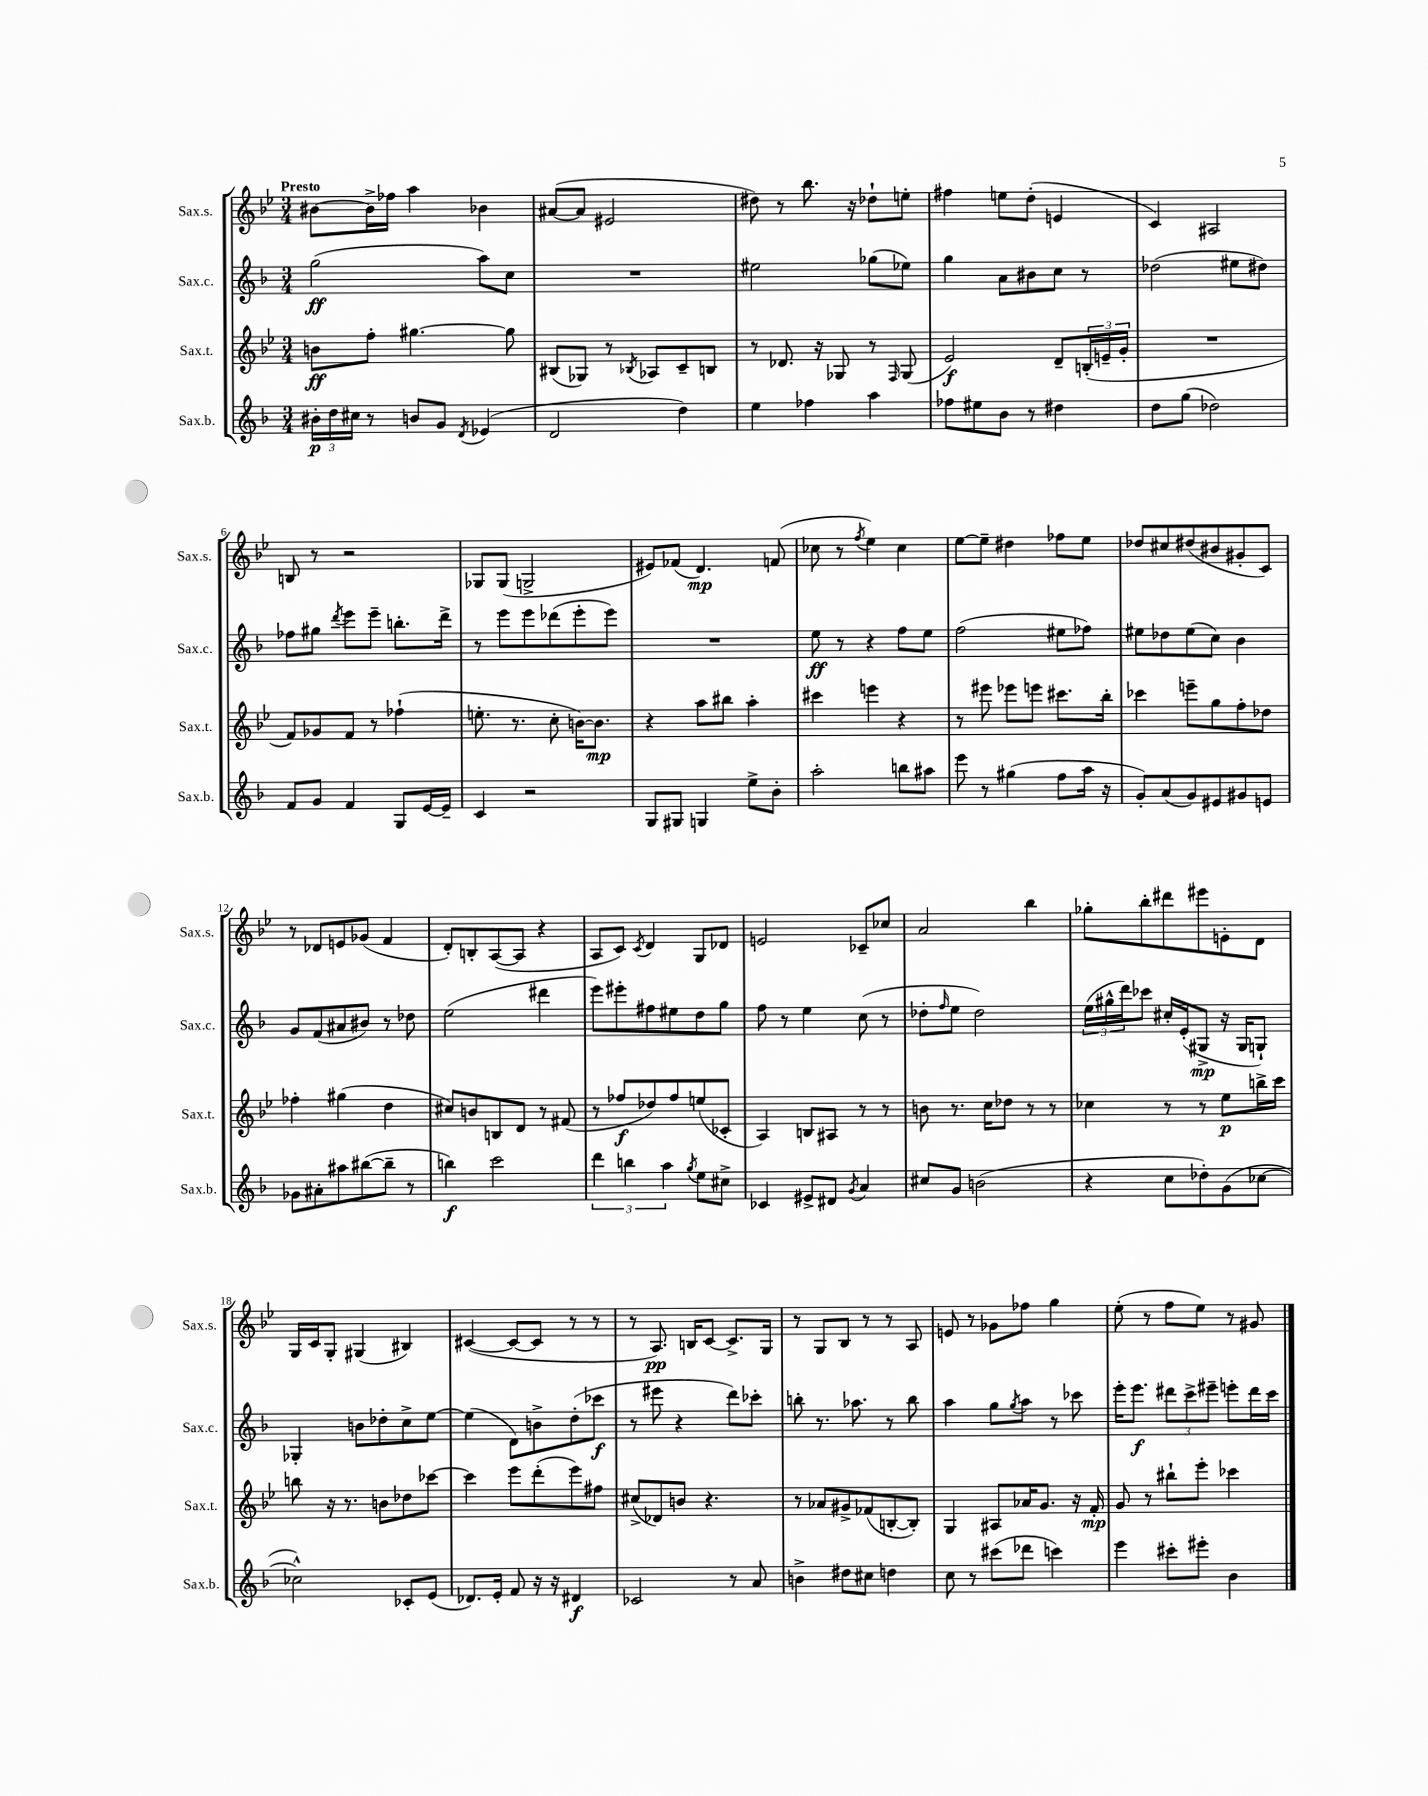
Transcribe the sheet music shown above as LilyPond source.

<<
\new StaffGroup <<
\new Staff = "s0" \with { instrumentName = "Sax.s." shortInstrumentName = "Sax.s." } {
    \clef treble \key bes \major \numericTimeSignature \time 3/4 \tempo "Presto"
    bis'8~ bis'16-> fes''16 a''4 bes'4 |
    ais'8~( ais'8 eis'2 |
    dis''8) r8 bes''8. r16 des''8-! e''8-. |
    fis''4 e''8 d''8-.( e'4 |
    c'4) ais2 |
    b8 r8 r2 |
    ges8 ges8( g2-> |
    eis'8) fes'8( d'4.\mp) f'8( |
    ces''8 r8 \acciaccatura { f''8 } ees''4) ces''4 |
    ees''8~ ees''8-- dis''4 fes''8 ees''8 |
    des''8 cis''8 dis''8( bis'8 gis'8-. c'8) |
    r8 des'8 e'8 ges'8( f'4 |
    d'8-.) b8-. a8~( a8 r4 |
    a8 c'8) \acciaccatura { c'8 } d'4 g8 des'8 |
    e'2 ces'8-- ces''8 |
    a'2 bes''4 |
    ges''8-. bes''8-. dis'''8 eis'''8 e'8-. d'8 |
    g16 c'16 g8-. gis4( bis4) |
    cis'4~( cis'8~ cis'8 r8 r8 |
    r8 a8.\pp) b16 c'8~ c'8.-> g16 |
    r8 g8 bes8 r8 r8 a8 |
    e'8 r8 ges'8 fes''8 g''4 |
    ees''8-.( r8 f''8 ees''8) r8 gis'8 \bar "|." |
}
\new Staff = "s1" \with { instrumentName = "Sax.c." shortInstrumentName = "Sax.c." } {
    \clef treble \key f \major \numericTimeSignature \time 3/4
    g''2\ff( a''8) c''8 |
    R2. |
    eis''2 ges''8( ees''8) |
    g''4 a'8 bis'8 c''8 r8 |
    des''2( eis''8 dis''8) |
    fes''8 gis''8 \acciaccatura { d'''8 } e'''8 e'''8-- b''8.-. d'''16-> |
    r8 e'''8 e'''8 des'''8( e'''8-. e'''8) |
    R2. |
    e''8\ff r8 r4 f''8 e''8 |
    f''2( eis''8 fes''8) |
    eis''8 des''8 eis''8( c''8) bes'4 |
    g'8 f'8( ais'8 bis'8) r8 des''8 |
    e''2( dis'''4 |
    e'''8) eis'''8-. fis''8 eis''8 d''8 g''8 |
    f''8 r8 e''4 c''8( r8 |
    des''8-. \grace { f''16 } e''8 des''2) |
    \tuplet 3/2 { e''16( gis''16-^ d'''16) } ces'''8 cis''16-. e'16-.( gis8->\mp r16 gis16 g8-!) |
    ges4-. b'8 des''8-. c''8-> e''8~ |
    e''4( d'8) b'8-> d''8-.( ces'''8\f |
    r8 eis'''8 r4 d'''8) ces'''8-. |
    b''8-. r8. aes''8. r8 b''8 |
    a''4 g''8 \acciaccatura { g''8 } a''8 r8 ces'''8 |
    e'''16-. e'''8.\f \tuplet 3/2 { dis'''8 c'''8-> eis'''8-- } e'''8-. dis'''16 c'''16 \bar "|." |
}
\new Staff = "s2" \with { instrumentName = "Sax.t." shortInstrumentName = "Sax.t." } {
    \clef treble \key bes \major \numericTimeSignature \time 3/4
    b'8\ff f''8-. gis''4.~ gis''8 |
    bis8( ges8) r8 \acciaccatura { bes8 } aes8 c'8-- b8 |
    r8 des'8. r16 ges8 r8 \grace { f16 } ges8( |
    ees'2\f) d'8-- \tuplet 3/2 { b16-.( e'16-- g'16-. } |
    R2. |
    f'8) ges'8 f'8 r8 fes''4-!( |
    e''8.-. r8. c''8-. b'16~) b'8.\mp |
    r4 a''8 bis''8 a''4-. |
    cis'''4 e'''4 r4 |
    r8 eis'''8 ees'''8 e'''8 cis'''8. bes''16-. |
    ces'''4 e'''8-- g''8 f''8-. des''8 |
    fes''4-. gis''4( d''4 |
    cis''8) b'8 b8 d'8 r8 fis'8( |
    r8 fes''8\f des''8) fes''8 e''8( ces'8-. |
    a4) b8 ais8 r8 r8 |
    b'8 r8. c''16 des''8 r8 r8 |
    ces''4 r8 r8 ees''8\p b''16-> c'''16 |
    b''8 r16 r8. b'8 des''8 ces'''8~ |
    ces'''4 ees'''8 d'''8-.( ees'''8) fis''8 |
    cis''8->( des'8) b'8 r4. |
    r8 aes'8 gis'8-> fes'8( b8~-. b8-.) |
    g4 ais8 aes'16 g'8. r16 f'16-.\mp |
    g'8 r8 bis''8-! ees'''8-. ces'''4 \bar "|." |
}
\new Staff = "s3" \with { instrumentName = "Sax.b." shortInstrumentName = "Sax.b." } {
    \clef treble \key f \major \numericTimeSignature \time 3/4
    \tuplet 3/2 { bis'16-.\p d''16 cis''16 } r8 b'8 g'8 \acciaccatura { d'8 } ees'4( |
    d'2 d''4) |
    e''4 fes''4 a''4 |
    fes''8 eis''8 bes'8 r8 dis''4 |
    d''8 g''8( des''2) |
    f'8 g'8 f'4 g8 e'16~ e'16-- |
    c'4 r2 |
    g8 gis8 g4 e''8-> bes'8-. |
    a''2-. b''8 ais''8 |
    e'''8 r8 gis''4( f''8 a''16 r16 |
    g'8-.) a'8( g'8) eis'8 gis'8 e'8 |
    ges'8 ais'8-. ais''8 bis''8~( bis''8-- r8 |
    b''4\f) c'''2 |
    \tuplet 3/2 { d'''4 b''4 a''4 } \acciaccatura { g''8 } e''8 cis''8-> |
    ces'4 eis'8-> dis'8 \acciaccatura { g'8 } a'4 |
    cis''8 g'8 b'2( |
    r4 c''8 des''8-.) g'8( ces''8~ |
    ces''2-^) ces'8-. e'8( |
    des'8.) e'16-. f'8 r16 r16 dis'4\f |
    ces'2 r8 a'8 |
    b'4-> dis''8 cis''8 d''4 |
    c''8 r8 cis'''8( des'''8 c'''4) |
    e'''4 cis'''8-. eis'''8-. bes'4 \bar "|." |
}
>>
>>
